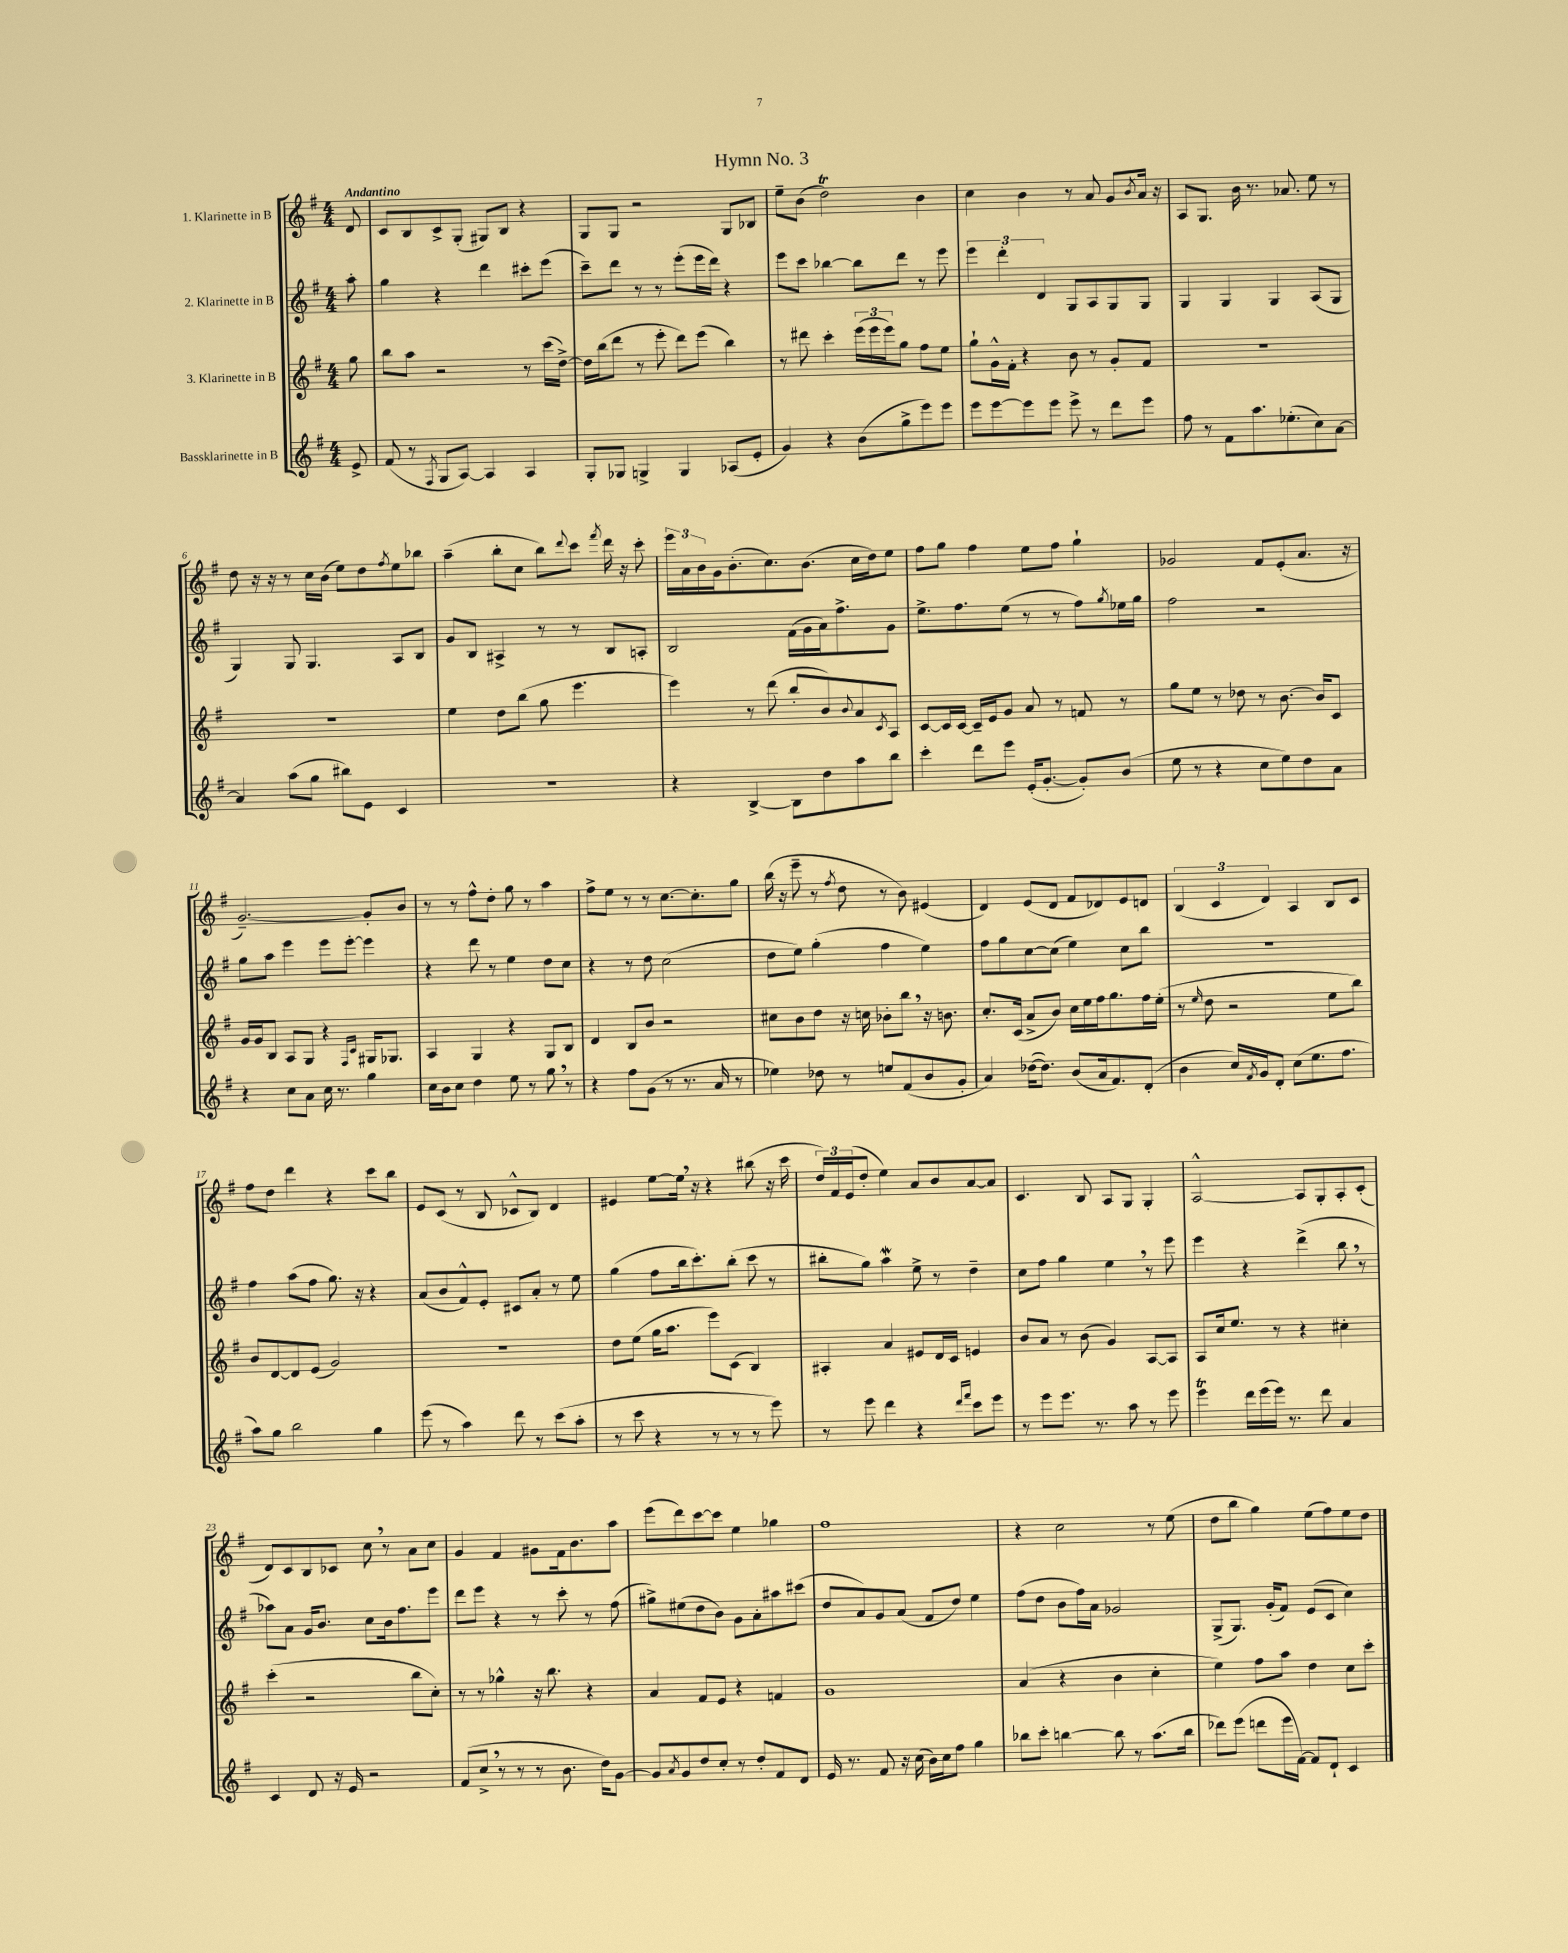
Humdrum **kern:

**kern	**kern	**kern	**kern
*staff4	*staff3	*staff2	*staff1
*clefG2	*clefG2	*clefG2	*clefG2
*k[f#]	*k[f#]	*k[f#]	*k[f#]
*M4/4	*M4/4	*M4/4	*M4/4
8e^	8gg	8aa'	8d
=	=	=	=
(8f#	8bb	4gg	8c
8r	8aa	.	8B
8qF#	.	.	.
8G	2r	4r	8c^
[8A)	.	.	(8G'
4A]	.	4ddd	8G#)
.	.	.	8B
4A	8r	8ccc#'	4r
.	(16ccc	(8eee	.
.	[16dd^)	.	.
=	=	=	=
8G'	16dd]	8ccc~)	8G
.	(16bb	.	.
8G-	8ddd	8ddd	8G
4G^	8r	8r	2r
.	8eee'	8r	.
4G	8ddd)	(8eee'	.
.	(8eee	16eee	.
.	.	16ddd)	.
(8A-	4bb)	4r	8G
8e'	.	.	8B-
=	=	=	=
4g)	8r	8eee	8ee~
.	8ddd#	8ccc	(8b
4r	4ccc'	[4bb-	2dd)
(8b	(24eee	8bb-]	.
.	24eee	.	.
.	24eee)	.	.
8gg^	8gg	8ddd	.
8eee)	8ff#	8r	4b
8eee	8ee	8eee	.
=	=	=	=
8eee	8gg`	6eee	4cc
[8eee	16g^^	.	.
.	.	6ddd'	.
.	16f#'	.	.
8eee]	4r	.	4b
.	.	6d	.
8eee	.	.	.
8eee^	8b	8G	8r
8r	8r	8A	8a
8ddd	8g'	8G	8g
.	.	.	8qb
8eee	8f#	8G	16a
.	.	.	16r
=	=	=	=
8ff#	1r	4G	8A
8r	.	.	8.G
8f#	.	4G	.
.	.	.	16b
8.aa	.	.	8.r
.	.	4G	.
(8.ee-'	.	.	8.a-
8cc)	.	(8A	8ee
[8a	.	8G	8r
=	=	=	=
4a]	1r	4G)	8dd
.	.	.	16r
.	.	.	16r
(8aa	.	8G	8r
8gg	.	4.G	16cc
.	.	.	(16b
8bb#)	.	.	8ee)
8e	.	.	8dd
.	.	.	8qff#
4c	.	8A	8ee
.	.	8B	8bb-
=	=	=	=
1r	4ee	8g	(4aa~
.	.	8B	.
.	8dd	4A#^	8bb'
.	(8bb	.	8cc
.	8gg	8r	8bb)
.	.	.	8qqddd
.	4.eee	8r	8ccc
.	.	.	8qfff#
.	.	8B	16ddd
.	.	.	16r
.	.	8A'	8ccc'
=	=	=	=
4r	4eee)	2B	24eee
.	.	.	24a
.	.	.	24b
.	.	.	16g
.	.	.	(8.b'
[4B^	8r	.	.
.	(8ddd	.	8.cc)
8B]	8bb'	(16f#	.
.	.	16g	(8.b
8dd	8b)	16a)	.
.	.	8.ff#^	.
.	8qqb	.	.
8aa	8a	.	16cc
.	.	.	16dd)
.	8qc	.	.
8bb	8A	8g	8ee
=	=	=	=
4ccc'	[8c	8.ee^	8ff#
.	16c]	.	8gg
.	[16c	8.ff#	.
8ddd	16c~]	.	4ff#
.	16e	.	.
8eee	8g	(8ee	.
(16e'	8a	8r	8ee
[8.g'	.	.	.
.	8r	8r	8ff#
8g'])	8f	8ff#)	4gg`
.	.	8qgg	.
(8b	8r	16ee-	.
.	.	16gg	.
=	=	=	=
8ee	8gg	2ff#	2g-
8r	8ee	.	.
4r	8r	.	.
.	8dd-	.	.
8cc	8r	2r	8f#
8ee)	[8.b	.	(8e'
8dd	.	.	8.a
.	16b]	.	.
8a	8c	.	.
.	.	.	16r
=	=	=	=
4r	16g	8gg	[2.g~)
.	16g	.	.
.	8B	8aa	.
8cc	8A	4eee	.
8a	8G	.	.
16cc	4r	8eee	.
8.r	.	.	.
.	.	[8eee'	.
.	16qqF#	.	.
.	16qqc	.	.
4gg	16G#	4eee]	8g']
.	8.G-	.	.
.	.	.	8b
=	=	=	=
16cc	4A	4r	8r
16b	.	.	.
8cc	.	.	8r
4dd	4G	8ddd	8ff#^^
.	.	8r	8dd'
8ee	4r	4ee	8gg
8r	.	.	8r
8gg	8G	8dd	4aa
8r	8B	8cc	.
=	=	=	=
4r	4d	4r	8ff#^
.	.	.	8ee
8ff#	8B	8r	8r
(8g	8b	8dd	8r
8r	2r	(2cc	[8.cc
8.r	.	.	.
.	.	.	8.cc']
16a	.	.	.
8r	.	.	8gg
=	=	=	=
4ee-)	8cc#	8dd	(16bb
.	.	.	16r
.	8b	8ee)	8eee~
8dd-	8dd	(4gg'	8r
.	.	.	8qff#
8r	16r	.	8dd
.	16cc	.	.
8ee	8b-'	4ff#	8r
(8f#	8bb	.	8b)
8b	16r	4ee)	(4e#
.	8.b	.	.
8g'	.	.	.
=	=	=	=
4a)	8.cc'	8ff#	4d)
.	.	8gg	.
.	(16c	.	.
([16dd-	8a^	[8cc	(8e
8.dd-])	.	.	.
.	8b)	(8cc]	8d
(8b	16cc	4ee)	8f#
.	16ee	.	.
16a	16ff#	.	8d-)
8.f#)	8.gg	.	.
.	.	8cc	8e
(8d'	16ff#	8bb	8d
.	(16ee'	.	.
=	=	=	=
4b	8r	1r	(6B
.	16qqee	.	.
.	8dd	.	.
.	.	.	6c
16cc)	2r	.	.
8qf#	.	.	.
16g	.	.	.
.	.	.	6d)
8d'	.	.	.
(8cc	.	.	4A
8.ee	.	.	.
.	8ee	.	8B
8.ff#	.	.	.
.	8bb)	.	8c
=	=	=	=
8aa)	8b	4ff#	8ff#
8gg	[8d	.	8dd
2bb	8d]	(8aa	4ddd
.	(8e	8ff#	.
.	2g)	8.gg)	4r
.	.	16r	.
4gg	.	4r	8ccc
.	.	.	8bb
=	=	=	=
(8eee	1r	(8a	8e
8r	.	8b	(8c
4aa)	.	8f#^^)	8r
.	.	8e'	8B
8ddd	.	8c#	8c-^^
8r	.	8a'	8B)
(8ccc	.	8r	4d
8aa'	.	8ee	.
=	=	=	=
8r	8dd	(4gg	4e#
8ccc	(8ee	.	.
4r	16gg	8ff#	[8ee
.	8.aa	.	.
.	.	16bb	16ee]
.	.	8.ccc')	16r
8r	8eee)	.	4r
8r	(8c	(8bb'	.
8r	4B)	8ccc	(8bb#
8eee)	.	8r	16r
.	.	.	16ccc
=	=	=	=
8r	4A#'	8bb#'	24dd)
.	.	.	24f#
.	.	.	(24e
8eee	.	8gg)	8dd'
4ddd	4a	4aa	4ee)
4r	8e#	8ee^	8a
.	16d	8r	8b
.	16c	.	.
16qqddd	.	.	.
16qqfff#	.	.	.
8ccc	4e	4dd~	[8a
8eee	.	.	8a]
=	=	=	=
8r	8b	8cc	4.c
8eee	8a	8ff#	.
8.eee	8r	4gg	.
.	(8b	.	8B
8.r	.	.	.
.	4g)	4ee	8A
8aa	.	.	8G
8r	[8A	8r	4G'
8eee	8A]	8eee	.
=	=	=	=
4eee	8A	4eee	[2A^^
.	16cc	.	.
.	8.ee	.	.
16ddd	.	4r	.
(16eee	.	.	.
16eee)	8r	.	.
8.r	.	.	.
.	4r	(4ddd^	8A]
8ddd	.	.	8G'
4a	4cc#'	8bb	8A'
.	.	8r	(8c'
=	=	=	=
4c	(4ccc'	8aa-)	8d)
.	.	8a	8c
8d	2r	16g	8B
.	.	8.b	.
16r	.	.	8c-
16e	.	.	.
2r	.	8cc	8cc
.	.	16b	8r
.	.	8.ff#	.
.	8bb	.	8a
.	8cc')	8eee	8cc
=	=	=	=
(8f#	8r	8ddd	4g
8cc^	8r	8eee	.
8r	4gg-^^	4r	4f#
8r	.	.	.
8r	16r	8r	8g#
.	8.bb	.	.
8.b	.	8ccc'	16f#
.	.	.	8.b
.	4r	8r	.
16dd)	.	.	.
[8g	.	(8ff#	8aa
=	=	=	=
8g]	4a	8gg#^)	(8eee
8qa	.	.	.
8g	.	(8ee#	8ddd)
8dd	8f#	8dd	[8ccc
8cc'	8e	8b)	8ccc]
8r	4r	8g	4ee
8dd'	.	8a'	.
8f#	4f	8aa#	4gg-
8d	.	(8ccc#	.
=	=	=	=
16e	1g	8dd	1ff#
8.r	.	.	.
.	.	8a)	.
8f#	.	8g	.
16r	.	(8a	.
(16cc	.	.	.
16b)	.	8f#	.
16cc	.	.	.
8ff#	.	8dd)	.
4gg	.	4ee	.
=	=	=	=
8bb-	(4a	(8ff#	4r
8ccc'	.	8dd	.
[4bb	4r	8b	2cc
.	.	16ff#)	.
.	.	16a	.
8bb]	4b	2g-	.
8r	.	.	.
(8.aa	4cc'	.	8r
.	.	.	(8ee
16bb	.	.	.
=	=	=	=
8ddd-)	4ee)	(8G^	8dd
(8eee	.	8.G)	8bb
8ddd	8ff#	.	4gg)
.	.	(16g'	.
16eee	8aa	8f#)	.
[16f#)	.	.	.
8f#]	4dd	(8e	(8ee
8d`	.	8c	8ff#)
4c	8cc	4cc)	8ee
.	8ccc'	.	8dd
==	==	==	==
*-	*-	*-	*-
